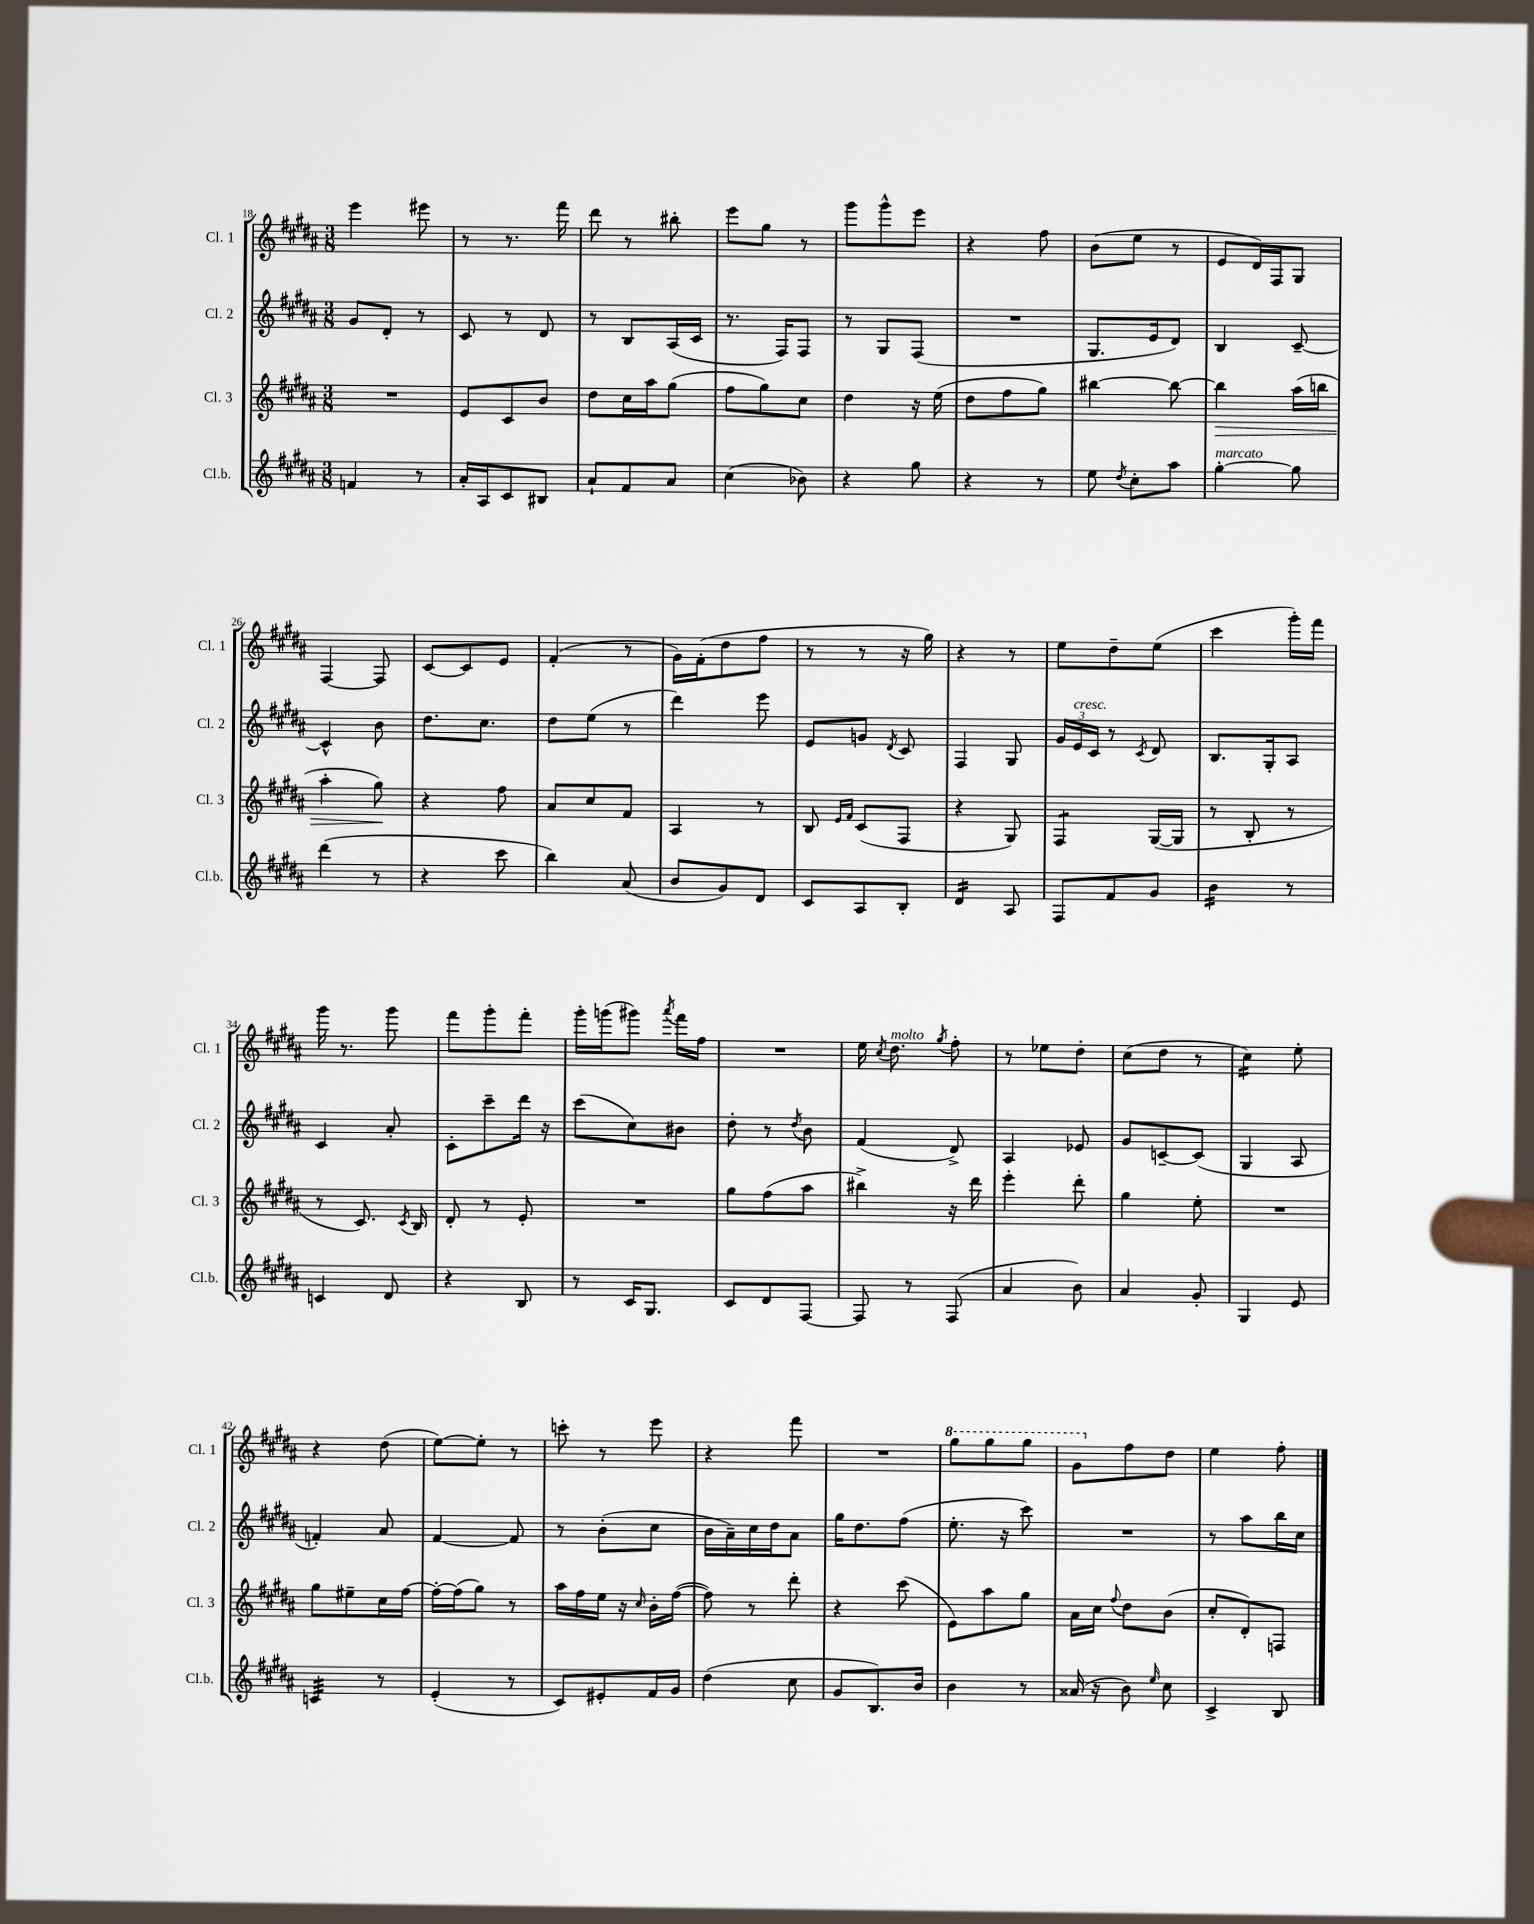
<<
\new StaffGroup <<
\new Staff = "s0" \with { instrumentName = "Cl. 1" shortInstrumentName = "Cl. 1" } {
    \clef treble \key b \major \numericTimeSignature \time 3/8
    \autoBeamOff e'''4 eis'''8 |
    r8 r8. fis'''16 |
    dis'''8 r8 bis''8-. |
    e'''8[ gis''8] r8 |
    gis'''8[ gis'''8-^ e'''8] |
    r4 fis''8 |
    b'8[( e''8] r8 |
    e'8[ dis'16) fis16 gis8] |
    fis4~ fis8 |
    cis'8[~ cis'8 e'8] |
    fis'4-.( r8 |
    gis'16[) fis'16-.( dis''8 fis''8] |
    r8 r8 r16 gis''16) |
    r4 r8 |
    e''8[ dis''8-- e''8]( |
    cis'''4 gis'''16[-.) fis'''16] |
    gis'''16 r8. gis'''8 |
    fis'''8[ gis'''8-. fis'''8]-. |
    gis'''16[-. g'''16( gis'''8]) \acciaccatura { ais'''8 } fis'''16[ fis''16] |
    R4. |
    e''16 \acciaccatura { cis''8 } dis''8.^\markup { \italic "molto" } \acciaccatura { gis''8 } fis''8-. |
    r8 ees''8[ dis''8]-. |
    cis''8[( dis''8] r8 |
    cis''4:16) e''8-. |
    r4 dis''8( |
    e''8[~) e''8]-. r8 |
    c'''8-. r8 e'''8 |
    r4 fis'''8 |
    R4. |
    \ottava #1 gis'''8[ gis'''8 gis'''8] |
    gis''8[ \ottava #0 fis''8 dis''8] |
    e''4 fis''8-. \bar "|." |
}
\new Staff = "s1" \with { instrumentName = "Cl. 2" shortInstrumentName = "Cl. 2" } {
    \clef treble \key b \major \numericTimeSignature \time 3/8
    \autoBeamOff gis'8[ dis'8]-. r8 |
    cis'8 r8 dis'8 |
    r8 b8[ ais16( cis'16] |
    r8. fis16[) fis8] |
    r8 gis8[ fis8]( |
    R4. |
    gis8.[ e'16 dis'8]) |
    b4 cis'8~-- |
    cis'4-^ b'8 |
    dis''8.[ cis''8.] |
    dis''8[ e''8]( r8 |
    dis'''4) e'''8 |
    e'8[ g'8] \acciaccatura { dis'8 } cis'8 |
    fis4 gis8 |
    \tuplet 3/2 { gis'16[ e'16^\markup { \italic "cresc." } cis'16] } r8 \acciaccatura { cis'8 } dis'8 |
    b8.[ gis16-. ais8] |
    cis'4 ais'8-. |
    cis'8[-. cis'''8-- dis'''16] r16 |
    cis'''8[( cis''8) bis'8] |
    dis''8-. r8 \acciaccatura { dis''8 } b'8 |
    fis'4( dis'8->) |
    ais4 ees'8 |
    gis'8[ c'8~-- c'8]( |
    gis4 ais8 |
    f'4-.) ais'8 |
    fis'4~ fis'8 |
    r8 b'8[-.( cis''8] |
    b'16[ ais'16--) cis''16 dis''16 ais'8] |
    gis''16[ dis''8. fis''8]( |
    e''8.-. r16 cis'''8) |
    R4. |
    r8 ais''8[ b''16 cis''16] \bar "|." |
}
\new Staff = "s2" \with { instrumentName = "Cl. 3" shortInstrumentName = "Cl. 3" } {
    \clef treble \key b \major \numericTimeSignature \time 3/8
    \autoBeamOff R4. |
    e'8[ cis'8 b'8] |
    dis''8[ cis''16 ais''16 gis''8]( |
    fis''8[ gis''8) cis''8] |
    dis''4 r16 e''16( |
    dis''8[ fis''8 gis''8]) |
    bis''4~ bis''8~ |
    bis''4\> ais''16[( b''16] |
    ais''4-. gis''8\!) |
    r4 fis''8 |
    ais'8[ cis''8 fis'8] |
    ais4 r8 |
    b8 \grace { e'16[ fis'16] } cis'8[( fis8] |
    r4 gis8) |
    fis4:8 gis16[~( gis16] |
    r8 b8-. r8 |
    r8 cis'8.) \acciaccatura { cis'8 } b16 |
    dis'8-. r8 e'8-. |
    R4. |
    gis''8[ fis''8( ais''8] |
    bis''4->) r16 dis'''16 |
    e'''4-. dis'''8-. |
    gis''4 e''8-. |
    R4. |
    gis''8[ eis''8-- cis''16 fis''16]~ |
    fis''16[~-. fis''16( gis''8]) r8 |
    ais''16[ fis''16 e''16] r16 \grace { cis''16 } b'16[-. fis''16]~( |
    fis''8) r8 dis'''8-. |
    r4 cis'''8( |
    e'8[) ais''8 gis''8] |
    ais'16[ cis''16] \appoggiatura { fis''8 } dis''8[ b'8]( |
    cis''8[-. dis'8-.) f8] \bar "|." |
}
\new Staff = "s3" \with { instrumentName = "Cl.b." shortInstrumentName = "Cl.b." } {
    \clef treble \key b \major \numericTimeSignature \time 3/8
    \autoBeamOff f'4 r8 |
    ais'16[-. ais16 cis'8 bis8] |
    ais'8[-! fis'8 ais'8] |
    cis''4( bes'8) |
    r4 gis''8 |
    r4 r8 |
    e''8 \acciaccatura { dis''8 } cis''8[-. ais''8] |
    gis''4~-.^\markup { \italic "marcato" } gis''8 |
    dis'''4( r8 |
    r4 cis'''8 |
    b''4) ais'8( |
    b'8[ gis'8) dis'8] |
    cis'8[ ais8 b8]-. |
    dis'4:16 ais8 |
    fis8[ fis'8 gis'8] |
    b'4:16 r8 |
    c'4 dis'8 |
    r4 b8 |
    r8 cis'16[ gis8.] |
    cis'8[ dis'8 fis8]~ |
    fis8 r8 fis8( |
    ais'4 b'8) |
    ais'4 gis'8-. |
    gis4 e'8 |
    c'4:32 r8 |
    e'4-.( r8 |
    cis'8[) eis'8-. fis'16 gis'16] |
    dis''4( cis''8 |
    gis'8[ b8.) b'16] |
    b'4 r8 |
    aisis'16( r16 b'8) \grace { e''16 } cis''8 |
    cis'4-> b8 \bar "|." |
}
>>
>>
\layout { \context { \Score currentBarNumber = #18 } }
